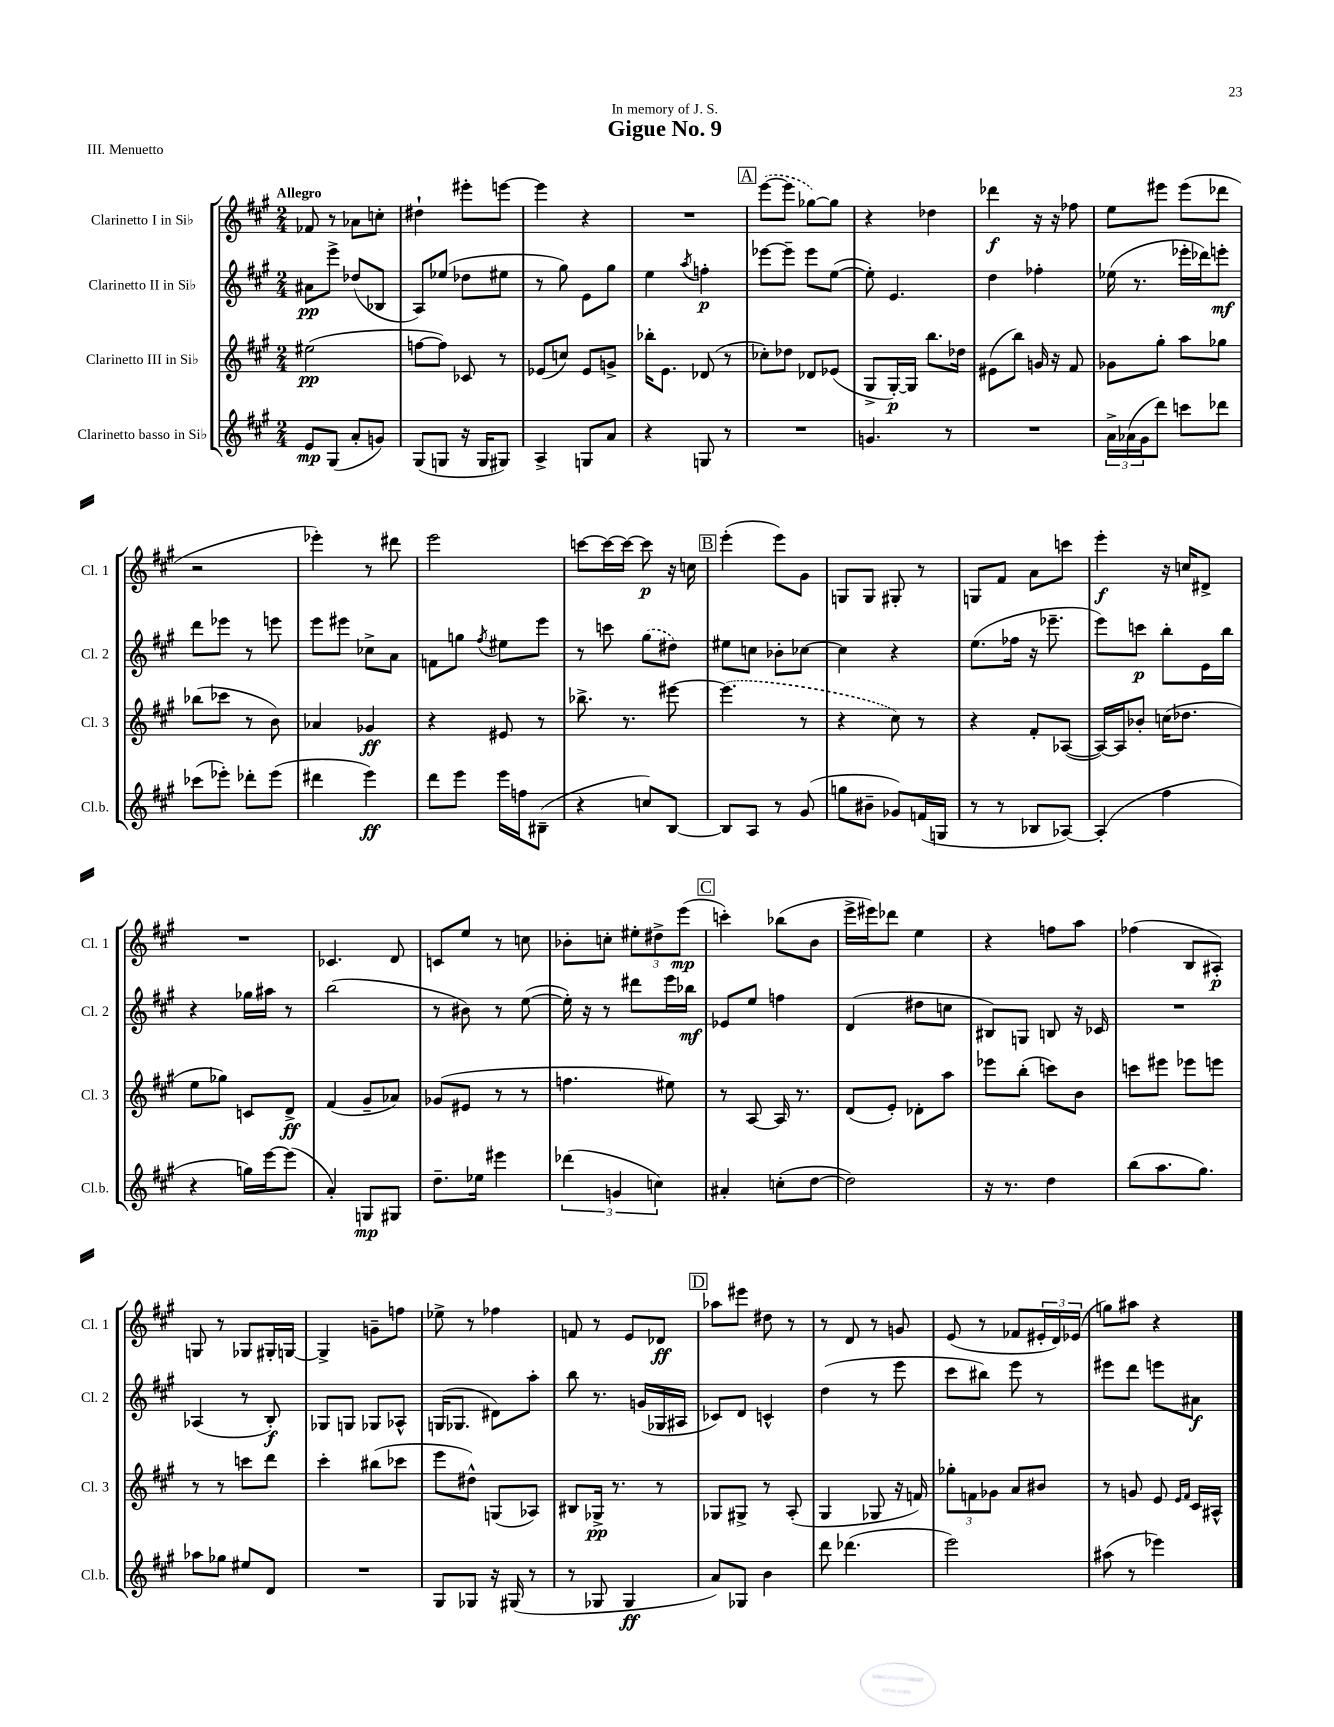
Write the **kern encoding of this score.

**kern	**kern	**kern	**kern
*staff4	*staff3	*staff2	*staff1
*clefG2	*clefG2	*clefG2	*clefG2
*k[f#c#g#]	*k[f#c#g#]	*k[f#c#g#]	*k[f#c#g#]
*M2/4	*M2/4	*M2/4	*M2/4
8e	(2ee#	8a#	8f-
(8G#	.	8eee^	8r
8a'	.	(8dd-	8a-
8g)	.	8B-	8cc'
=	=	=	=
(8G#	[8ff	8A)	4dd#`
8G	8ff])	(8ee-	.
16r	8c-	8dd-	8eee#'
16G	.	.	.
8G#)	8r	8ee#	[8eee
=	=	=	=
4A^	(8e-	8r	4eee]
.	8cc)	8gg#)	.
8G	8e-	8e	4r
8a	8g^	8gg#	.
=	=	=	=
4r	16bb-'	4ee	2r
.	8.e	.	.
.	.	8qaa	.
8G	(8d-	4ff'	.
8r	8r	.	.
=	=	=	=
2r	8cc-')	[8eee-	([8eee
.	8dd-	8eee-~]	8eee]
.	8d-	8eee-	[8gg-)
.	(8e-	([8ee	8gg-]
=	=	=	=
4.g	8G#^	8ee'])	4r
.	[16G#')	4.e	.
.	16G#]	.	.
.	8.bb	.	4dd-
8r	.	.	.
.	16dd-	.	.
=	=	=	=
2r	(8e#	4dd	4ddd-
.	8bb)	.	.
.	16g	4ff-'	16r
.	16r	.	16r
.	8f#	.	8ff-
=	=	=	=
24a^	8g-	(16ee-	8ee
(24a-	.	.	.
.	.	8.r	.
24g#	.	.	.
8ddd)	8gg#'	.	8eee#
8ccc	8aa	16eee-'	(8eee#
.	.	16ddd-)	.
8ddd-	8gg-	8eee'	8ddd-
=	=	=	=
(8ccc-	(8bb-	8ddd	2r
8eee-')	8ccc-	8eee-	.
8ddd-'	8r	8r	.
(8eee-	8b)	8eee	.
=	=	=	=
4ddd#	4a-	8eee	4eee-')
.	.	8eee#	.
4eee)	4g-	8cc-^	8r
.	.	8a	8ddd#
=	=	=	=
8ddd	4r	8f	2eee
8eee	.	8gg	.
.	.	8qff#	.
16eee	8e#	8ee#	.
16ff	.	.	.
(8B#~	8r	8eee	.
=	=	=	=
4r	8.bb-^	8r	[8ccc
.	.	8ccc	16ccc_
.	8.r	.	16ccc_
8cc)	.	(8gg#	8ccc]
[8B	[8eee#	8dd#)	16r
.	.	.	16cc
=	=	=	=
8B]	(4.eee#]	8ee#	(4eee'
8A	.	8cc	.
8r	.	8b-'	8eee)
(8g#	8r	[8cc-	8g#
=	=	=	=
8gg	4r	4cc-]	8G
8b#~	.	.	8G
8g-)	8cc#)	4r	8G#'
(16f	8r	.	8r
16G	.	.	.
=	=	=	=
8r	4r	(8.ee	8G
8r	.	.	8f#
.	.	16ff-	.
8B-	8f#'	16r	8a
.	.	8.eee-~	.
[8A-)	([8A-	.	8ccc
=	=	=	=
(4A-']	16A-_)	8eee)	4eee'
.	16A-]	.	.
.	8b-'	8ccc	.
4ff#	(16cc	8bb'	16r
.	8.dd-	.	16cc
.	.	16e	8d#^
.	.	16bb	.
=	=	=	=
4r	8ee	4r	2r
.	8gg-)	.	.
16gg)	8c	16gg-	.
[16eee	.	16aa#	.
(8eee]	8d^	8r	.
=	=	=	=
4a')	(4f#	(2bb	4.c-
8G	8g#~	.	.
8G#	8a-)	.	8d
=	=	=	=
8.dd~	(8g-	8r	8c
.	8e#	8b#)	8ee
16ee-	.	.	.
4eee#	8r	8r	8r
.	8r	([8ee	8cc
=	=	=	=
(6ddd-	4.ff	16ee'])	8b-'
.	.	16r	.
.	.	8r	8cc'
6g	.	.	.
.	.	8ddd#	12ee#'
6cc)	.	.	12dd#^
.	8ee#)	16eee	.
.	.	.	(12eee
.	.	16bb-	.
=	=	=	=
4a#'	8r	8e-	4ccc')
.	[8A	8ee	.
(8cc'	16A]	4ff	(8bb-
.	8.r	.	.
[8dd	.	.	8b
=	=	=	=
2dd])	(8d	(4d	16eee^
.	.	.	16eee#)
.	8e')	.	8ddd-
.	8d-'	8dd#	4ee
.	8aa	8cc	.
=	=	=	=
16r	8eee-	8B#)	4r
8.r	.	.	.
.	(8bb'	8G	.
4dd	8ccc)	8B	8ff
.	8b	16r	8aa
.	.	16c-	.
=	=	=	=
(8bb	8ccc	2r	(4ff-
8.aa	8eee#	.	.
.	8eee-	.	8B
8.gg#)	.	.	.
.	8eee	.	8A#')
=	=	=	=
8aa-	8r	(4A-	8G
8gg-	8r	.	8r
8ee#	8ccc	8r	8G-
8d	8ddd	8B')	16G#'
.	.	.	[16G
=	=	=	=
2r	4ccc#'	8G-	4G^]
.	.	8G	.
.	(8bb#	8G-	8g~
.	8ccc-	8A-^^	8ff
=	=	=	=
8G#	8eee	(16G	8ee-^
.	.	8.G-	.
8G-	8dd#^^)	.	8r
16r	(8G	8d#)	4ff-
(16G#	.	.	.
8r	8A-)	8aa'	.
=	=	=	=
8r	8B#	8bb	8f
8G-	16G-^	8.r	8r
.	8.r	.	.
4G-	.	.	8e
.	.	(16g	.
.	8r	16G-	8d-
.	.	16A#	.
=	=	=	=
8a)	8G-	8c-)	8aa-
8G-	8G#^	8d	8eee#
4b	8r	4c^^	8dd#
.	(8A'	.	8r
=	=	=	=
8ddd	4G#	(4dd	8r
(4.ddd-	.	.	8d
.	8G-	8r	8r
.	16r	8eee	8g
.	16f)	.	.
=	=	=	=
2eee)	12gg-'	8ccc#	(8e
.	12f	.	.
.	.	8bb#)	8r
.	12g-	.	.
.	8a	8eee	8f-
.	8b#	8r	24e#'
.	.	.	24d)
.	.	.	(24e-
=	=	=	=
(8aa#	8r	8eee#	8gg)
8r	8g	8ddd	8aa#
4eee-)	8e	8eee	4r
.	16qqe	.	.
.	16qqf#	.	.
.	16c#	8a#	.
.	16A#^^	.	.
==	==	==	==
*-	*-	*-	*-
